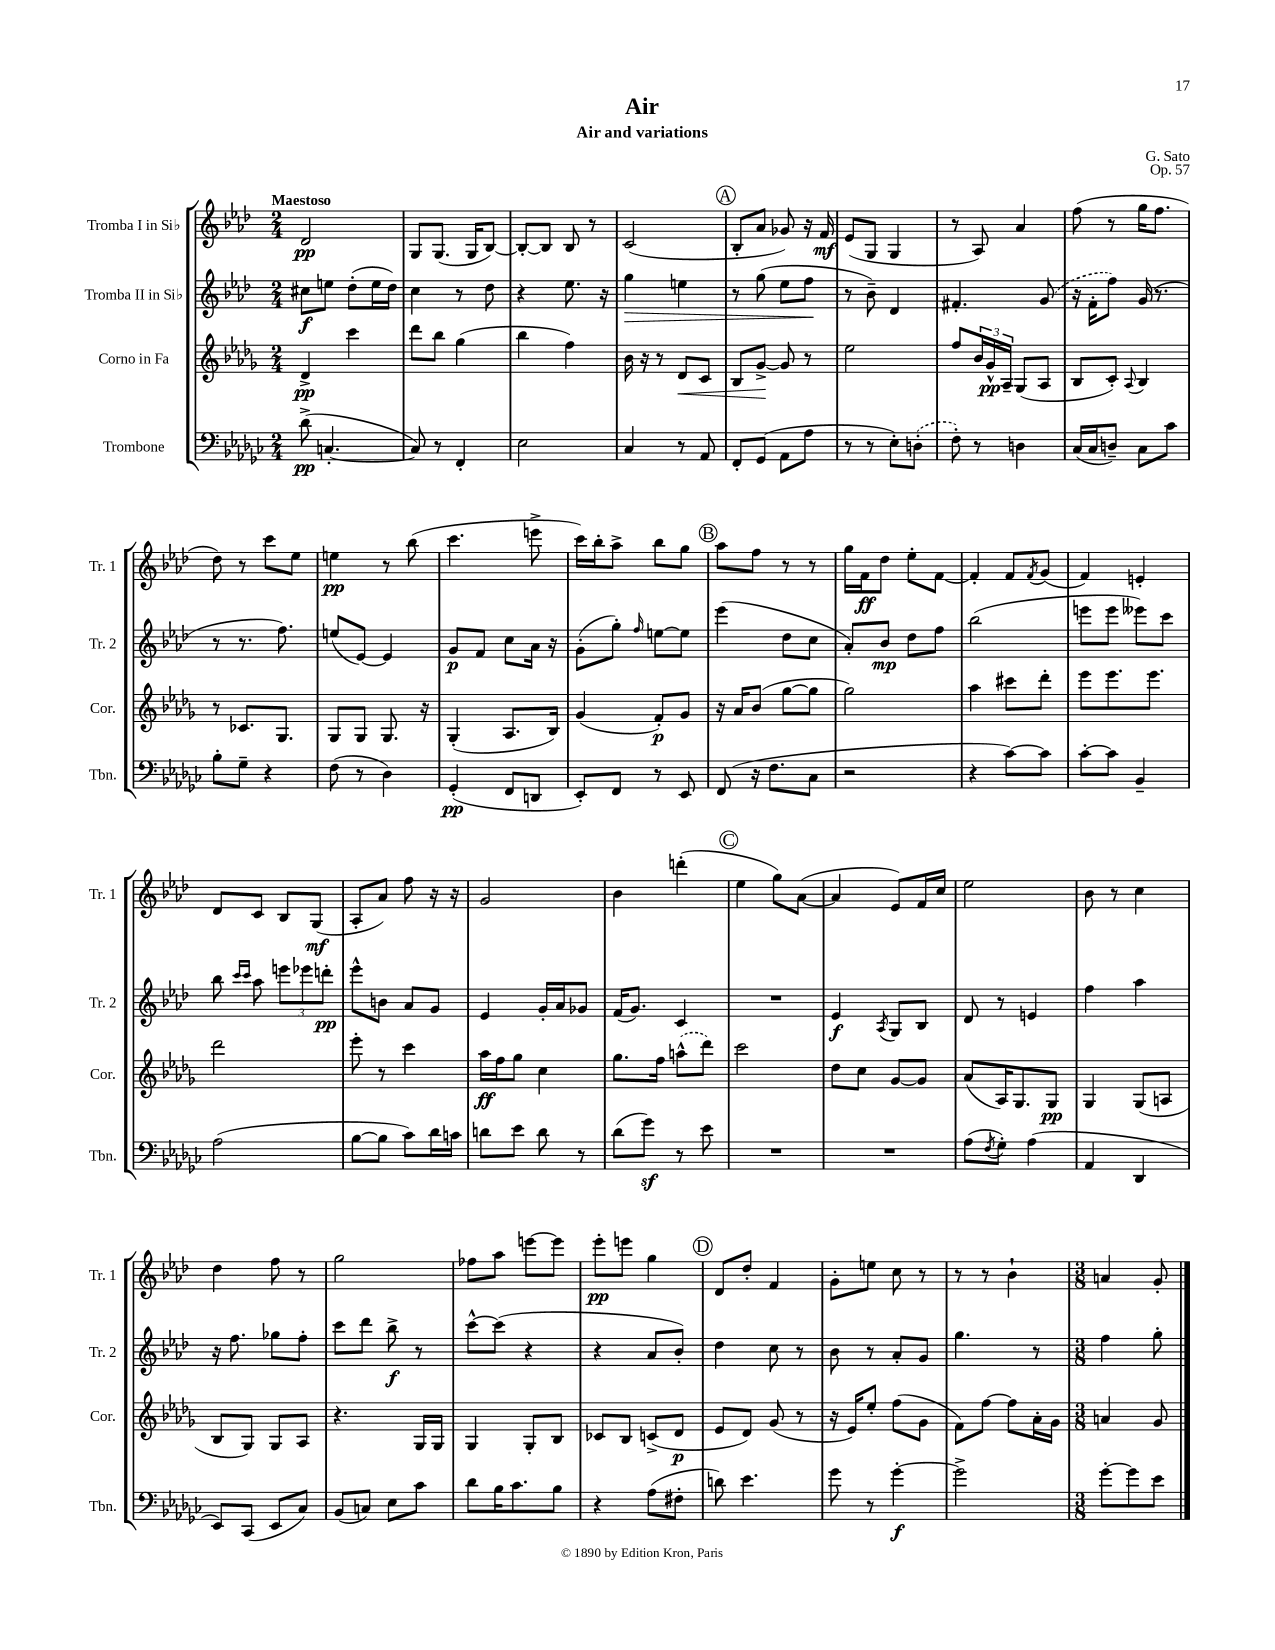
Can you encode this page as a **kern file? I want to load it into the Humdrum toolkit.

**kern	**kern	**kern	**kern
*staff4	*staff3	*staff2	*staff1
*clefF4	*clefG2	*clefG2	*clefG2
*k[b-e-a-d-g-c-]	*k[b-e-a-d-g-]	*k[b-e-a-d-]	*k[b-e-a-d-]
*M2/4	*M2/4	*M2/4	*M2/4
(8d-^\	4d-^/	8cc#\L	2d-/
[4.C'/	.	8ee\J	.
.	4ccc\	(8dd-'\L	.
.	.	16ee\L	.
.	.	16dd-\JJ)	.
=	=	=	=
8C/])	8ddd-\L	4cc\	8G/L
8r	8bb-\J	.	(8.G/J
4FF'/	(4gg-\	8r	.
.	.	.	16G/LK
.	.	8dd-\	[8B-/J)
=	=	=	=
2E-\	4bb-\	4r	8B-'/_L
.	.	.	8B-/]J
.	4ff\)	8.ee-\	8B-/
.	.	.	8r
.	.	16r	.
=	=	=	=
4C-/	16b-\	4gg\	(2c/
.	16r	.	.
.	8r	.	.
8r	8d-/L	4ee\	.
8AA-/	8c/J	.	.
=	=	=	=
8FF'/L	8B-/L	8r	8B-'/L
(8GG-/J	[8g-^/J	(8gg\	8a-/J
8AA-\L	8g-/]	8ee-\L	8g-/)
8A-\J	8r	8ff\J	16r
.	.	.	16f/
=	=	=	=
8r	2ee-\	8r	(8e-/L
8r	.	8b-~\)	8G/J
8E-'\L)	.	4d-/	4G/
(8D'\J	.	.	.
=	=	=	=
8F'\)	8ff/L	4.f#'/	8r
8r	24b-/L	.	8A-/)
.	24g-^^/	.	.
.	24A-~/JJ	.	.
4D\	(8G-/L	.	4a-/
.	8A-/J	(8g/	.
=	=	=	=
(16C-/LL	8B-/L	16r	(8ff\
16C-/J	.	16f'\LK	.
8D~/J)	8c'/J)	8ff\J)	8r
.	8qqA-/	.	.
8C-\L	4B-/	(16g/	16gg\LK
.	.	8.r	8.ff\J
8c-\J	.	.	.
=	=	=	=
8B-'\L	8r	8r	8dd-\)
8G-~\J	8.c-/L	8.r	8r
4r	.	.	8ccc\L
.	8.G-/J	8.ff\)	.
.	.	.	8ee-\J
=	=	=	=
(8F\	8G-/L	(8ee/L	4ee\
8r	8G-/J	[8e-/J)	.
4D-\)	8.G-/	4e-/]	8r
.	.	.	(8bb-\
.	16r	.	.
=	=	=	=
(4GG-'/	(4G-'/	8g/L	4.ccc\
.	.	8f/J	.
8FF/L	8.A-/L	8cc\L	.
8DD/J	.	16a-\Jk	8eee^\
.	16B-/Jk)	16r	.
=	=	=	=
8EE-'/L)	(4g-/	(8g'\L	16ccc\LL)
.	.	.	16bb-'\J
8FF/J	.	8gg'\J)	8aa-^\J
.	.	16qqff/	.
8r	8f'/L)	[8ee\L	8bb-\L
8EE-/	8g-/J	8ee\]J	8gg\J
=	=	=	=
(8FF/	16r	(4eee-\	8aa-\L
.	16a-/LK	.	.
16r	(8b-/J	.	8ff\J
8.F\L	.	.	.
.	[8gg-\L	8dd-\L	8r
8C-\J	8gg-\]J	8cc\J	8r
=	=	=	=
2r	2gg-\)	8a-'/L)	16gg\LL
.	.	.	16f\J
.	.	8b-/J	8dd-\J
.	.	8dd-\L	8ee-'\L
.	.	8ff\J	[8f\J
=	=	=	=
4r	4aa-\	(2bb-\	4f'/]
[8c-\L)	8ccc#\L	.	8f/L
.	.	.	8qf/
8c-\]J	8ddd-'\J	.	(8g/J
=	=	=	=
[8c-'\L	8eee-\L	8eee\L	4f/)
8c-\]J	8.eee-\	8eee\J	.
4BB-~/	.	8eee--\L)	4e'/
.	8.eee-\J	.	.
.	.	8ccc\J	.
=	=	=	=
(2A-\	2ddd-\	8bb-\	8d-/L
.	.	16qqccc/LL	.
.	.	16qqccc/JJ	.
.	.	8aa-\	8c/J
.	.	12eee\L	8B-/L
.	.	12eee-\	.
.	.	.	(8G/J
.	.	12ddd'\J	.
=	=	=	=
[8B-\L	8eee-'\	8eee-^^\L	8A-'/L
8B-\]J	8r	8b\J	8a-/J)
8c-\L)	4ccc\	8a-/L	8ff\
16d-\L	.	8g/J	16r
16c\JJ	.	.	16r
=	=	=	=
8d\L	16aa-\LL	4e-/	2g/
.	16ff\J	.	.
8e-\J	8gg-\J	.	.
8d\	4cc\	16g'/LL	.
.	.	16a-/J	.
8r	.	8g-/J	.
=	=	=	=
(8d-\L	8.gg-\L	(16f/LK	4b-\
.	.	8.g/J)	.
8g-\J)	.	.	.
.	16ff\Jk	.	.
8r	(8aa^^\L	4c/	(4ddd'\
8e-\	8ddd-\J)	.	.
=	=	=	=
2r	2ccc\	2r	4ee-\
.	.	.	8gg\L)
.	.	.	([8a-\J
=	=	=	=
2r	8dd-\L	4e-/	4a-/]
.	8cc\J	.	.
.	.	8qA-/	.
.	[8g-/L	8G/L	8e-/L)
.	8g-/]J	8B-/J	16f/L
.	.	.	16cc/JJ
=	=	=	=
(8A-\L	(8a-/L	8d-/	2ee-\
8qF/	.	.	.
8G-'\J)	16A-/K)	8r	.
.	8.G-/	.	.
(4A-\	.	4e/	.
.	8G-/J	.	.
=	=	=	=
4AA-/	4G-/	4ff\	8b-\
.	.	.	8r
4DD-/	(8G-/L	4aa-\	4cc\
.	8A/J	.	.
=	=	=	=
8EE-/L)	8B-/L	16r	4dd-\
.	.	8.ff\	.
(8CC-/J	8G-/J)	.	.
8EE-/L	8G-/L	8gg-\L	8ff\
8C-/J)	8A-/J	8ff'\J	8r
=	=	=	=
(8BB-/L	4.r	8ccc\L	2gg\
8C/J)	.	8ddd-\J	.
8E-\L	.	8bb-^\	.
8c-\J	16G-/LL	8r	.
.	16G-/JJ	.	.
=	=	=	=
8d-\L	4G-/	[8ccc^^\L	8ff-\L
16B-\K	.	(8ccc\]J	8aa-\J
8.c-\	.	.	.
.	8G-'/L	4r	[8eee\L
8B-\J	8B-/J	.	8eee\]J
=	=	=	=
4r	8c-/L	4r	8eee-'\L
.	8B-/J	.	8eee\J
(8A-\L	(8c^/L	8a-/L	4gg\
8F#'\J	8d-/J	8b-'/J)	.
=	=	=	=
8d\)	8e-/L	4dd-\	8d-/L
4.e-\	8d-/J)	.	8dd-'/J
.	(8g-/	8cc\	4f/
.	8r	8r	.
=	=	=	=
8g-\	16r	8b-\	8g'\L
.	16e-/LK)	.	.
8r	8ee-'/J	8r	8ee\J
[4g-'\	(8ff\L	8a-'/L	8cc\
.	8g-\J	8g/J	8r
=	=	=	=
2g-^\]	8f\L)	4.gg\	8r
.	[8ff\J	.	8r
.	8ff\]L	.	4b-`\
.	16a-'\L	8r	.
.	16g-\JJ	.	.
=	=	=	=
*M3/8	*M3/8	*M3/8	*M3/8
[8g-'\L	4a/	4ff\	4a/
8g-\]	.	.	.
8e-\J	8g-/	8gg'\	8g'/
==	==	==	==
*-	*-	*-	*-
